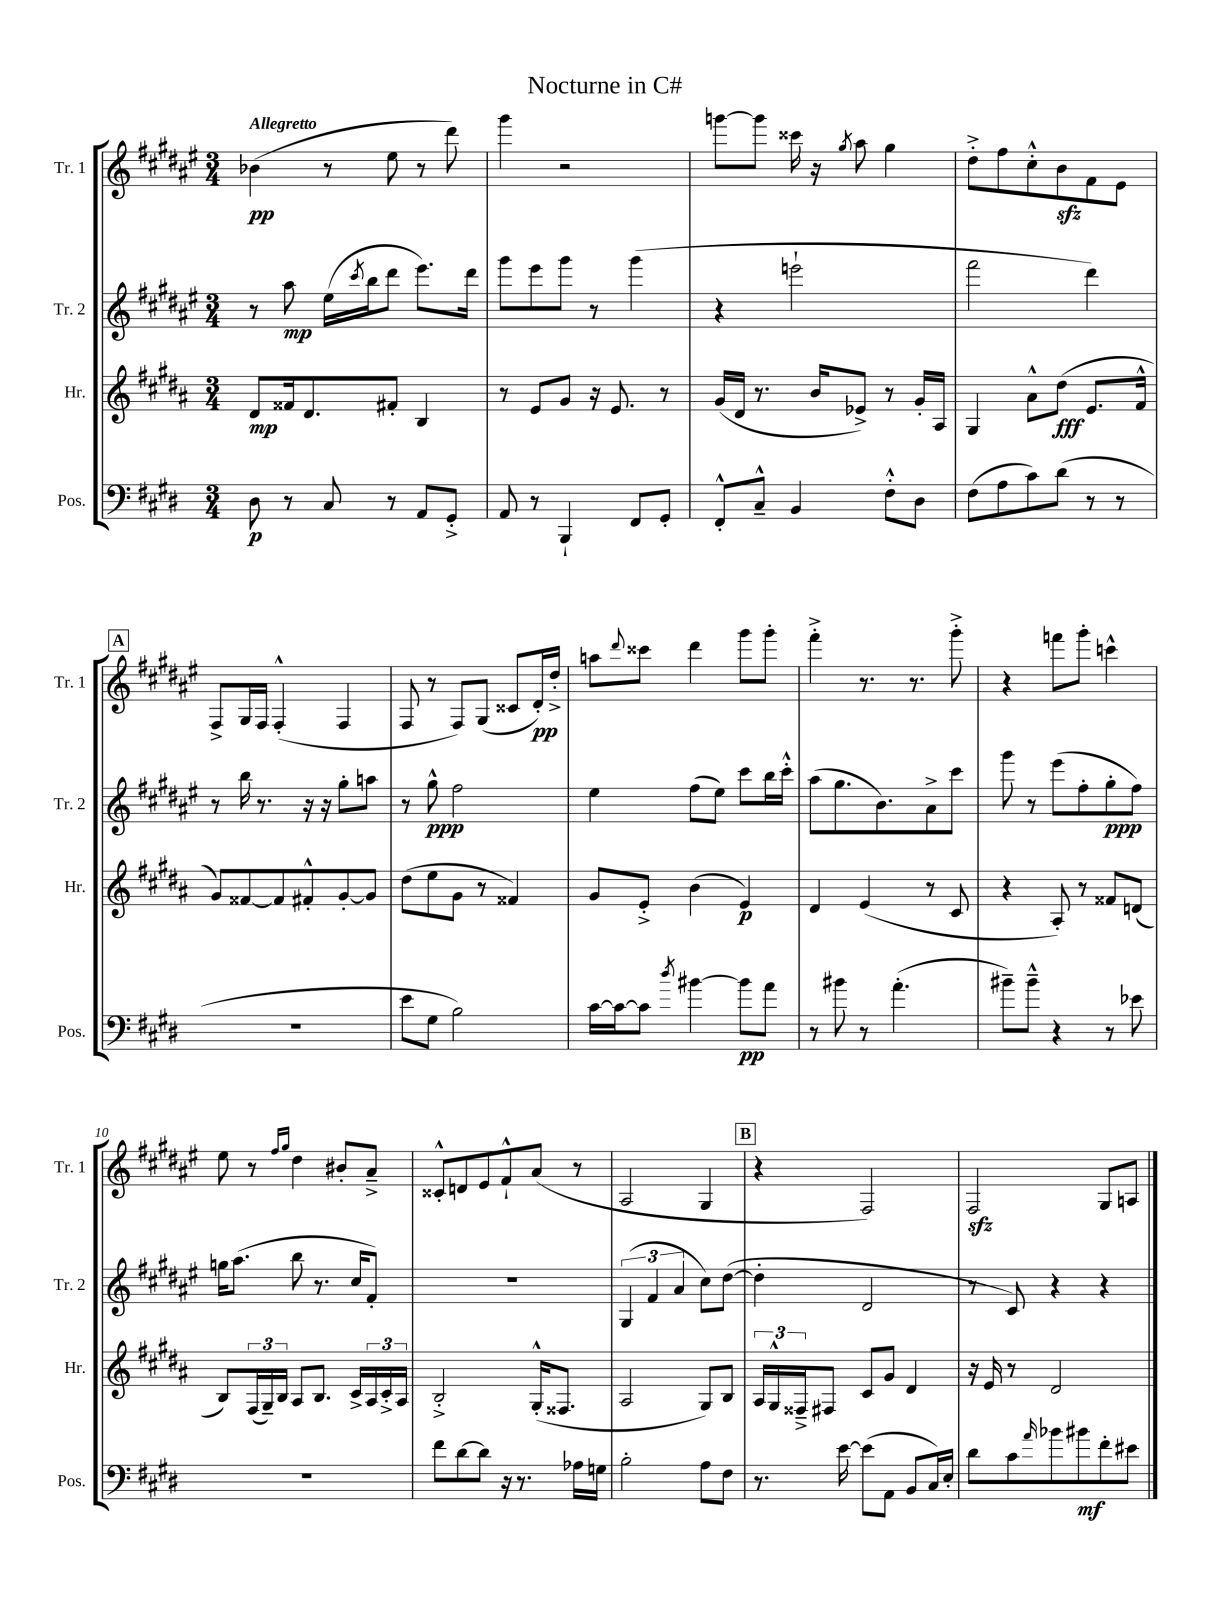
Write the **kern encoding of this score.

**kern	**dynam	**kern	**dynam	**kern	**dynam	**kern	**dynam
*part4	*part4	*part3	*part3	*part2	*part2	*part1	*part1
*staff4	*staff4	*staff3	*staff3	*staff2	*staff2	*staff1	*staff1
*I"Pos.	*	*I"Hr.	*	*I"Tr. 2	*	*I"Tr. 1	*
*I'Pos.	*	*I'Hr.	*	*I'Tr. 2	*	*I'Tr. 1	*
*clefF4	*	*clefG2	*	*clefG2	*	*clefG2	*
*k[f#c#g#d#]	*	*k[f#c#g#d#a#]	*	*k[f#c#g#d#a#e#]	*	*k[f#c#g#d#a#e#]	*
*M3/4	*	*M3/4	*	*M3/4	*	*M3/4	*
=1	=1	=1	=1	=1	=1	=1	=1
!	!	!	!	!	!	!LO:TX:a:B:t=Allegretto	!
8D#\	p	8d#/L	mp	8r	.	(4b-X\	pp
8r	.	16f##X/k	.	8aa#\	mp	.	.
.	.	8.d#/	.	.	.	.	.
8C#/	.	.	.	(16ee#\LL	.	8r	.
.	.	.	.	8qccc#/	.	.	.
.	.	.	.	16bb\J	.	.	.
8r	.	8f#X'/J	.	8ddd#\J	.	8ee#\	.
8AA/L	.	4B/	.	8.eee#\L)	.	8r	.
8GG#'^/J	.	.	.	.	.	8ddd#\)	.
.	.	.	.	16ddd#\Jk	.	.	.
=2	=2	=2	=2	=2	=2	=2	=2
8AA/	.	8r	.	8ggg#\L	.	4ggg#\	.
8r	.	8e/L	.	8eee#\	.	.	.
4BBB`/	.	8g#/J	.	8ggg#\J	.	2r	.
.	.	16r	.	8r	.	.	.
.	.	8.e/	.	.	.	.	.
8FF#/L	.	.	.	(4ggg#\	.	.	.
8GG#'/J	.	8r	.	.	.	.	.
=3	=3	=3	=3	=3	=3	=3	=3
8FF#'^^/L	.	(16g#/LL	.	4r	.	[8gggn\L	.
.	.	16d#/JJ	.	.	.	.	.
8C#~^^/J	.	8.r	.	.	.	8ggg\J]	.
4BB/	.	.	.	2eeen`\	.	16ccc##X\	.
.	.	16b/KL	.	.	.	16r	.
.	.	.	.	.	.	8qgg#/	.
.	.	8e-X^/J)	.	.	.	8aa#\	.
8F#'^^\L	.	8r	.	.	.	4gg#\	.
8D#\J	.	16g#'/LL	.	.	.	.	.
.	.	16A#/JJ	.	.	.	.	.
=4	=4	=4	=4	=4	=4	=4	=4
(8F#\L	.	4G#/	.	2fff#\	.	8dd#'^\L	.
8A\	.	.	.	.	.	8ff#\	.
8c#\)	.	8a#^^\L	.	.	.	8cc#'^^\	.
(8d#\J	.	(8dd#\J	fff	.	.	8bzz\	.
8r	.	8.e/L	.	4ddd#\)	.	8f#\	.
8r	.	.	.	.	.	8e#\J	.
.	.	16f#^^/Jk	.	.	.	.	.
!!LO:LB:g=z
!!LO:REH:place=s1:t=A
=5	=5	=5	=5	=5	=5	=5	=5
2.r	.	8g#/L)	.	8r	.	8F#^/L	.
.	.	[8f##X/	.	16bb\	.	16G#/L	.
.	.	.	.	8.r	.	16F#/JJ	.
.	.	8f##/]	.	.	.	(4F#'^^/	.
.	.	8f#X'^^/	.	16r	.	.	.
.	.	.	.	16r	.	.	.
.	.	[8g#'/	.	8gg#'\L	.	4F#/	.
.	.	8g#/J]	.	8aan\J	.	.	.
=6	=6	=6	=6	=6	=6	=6	=6
8e\L	.	(8dd#\L	.	8r	.	8F#/	.
8G#\J	.	8ee\	.	8gg#^^\	ppp	8r	.
2B\)	.	8g#\J	.	2ff#\	.	8F#/L)	.
.	.	8r	.	.	.	(8G#/J	.
.	.	4f##X/)	.	.	.	8c##X/L	.
.	.	.	.	.	.	16d#'/L)	pp
.	.	.	.	.	.	16dd#'^/JJ	.
=7	=7	=7	=7	=7	=7	=7	=7
[16c#\LL	.	8g#/L	.	4ee#\	.	8aan\L	.
16c#\J_	.	.	.	.	.	.	.
.	.	.	.	.	.	8qqddd#/	.
8c#\J]	.	8e'^/J	.	.	.	8ccc##X\J	.
8qdd#/	.	.	.	.	.	.	.
[4b#X\	.	(4b\	.	(8ff#\L	.	4ddd#\	.
.	.	.	.	8ee#\J)	.	.	.
8b#\L]	pp	4e/)	p	8ccc#\L	.	8ggg#\L	.
8a\J	.	.	.	16bb\L	.	8ggg#'\J	.
.	.	.	.	16ccc#'^^\JJ	.	.	.
=8	=8	=8	=8	=8	=8	=8	=8
8r	.	4d#/	.	(8aa#\L	.	4fff#'^\	.
8b#X\	.	.	.	8.gg#\	.	.	.
8r	.	(4e/	.	.	.	8.r	.
.	.	.	.	8.b\)	.	.	.
(4.a'\	.	.	.	.	.	.	.
.	.	.	.	.	.	8.r	.
.	.	8r	.	8a#^\	.	.	.
.	.	8c#/	.	8ccc#\J	.	8ggg#'^\	.
=9	=9	=9	=9	=9	=9	=9	=9
8b#X~\L)	.	4r	.	8ggg#\	.	4r	.
8b#~^^\J	.	.	.	8r	.	.	.
4r	.	8A#'/)	.	(8eee#\L	.	8fffn\L	.
.	.	8r	.	8ff#'\	.	8ggg#'\J	.
8r	.	8f##X/L	.	8gg#'\	ppp	4cccn^^\	.
8e-X\	.	(8dn/J	.	8ff#\J)	.	.	.
!!LO:LB:g=z
=10	=10	=10	=10	=10	=10	=10	=10
2.r	.	8B/L)	.	16ggn\KL	.	8ee#\	.
.	.	.	.	(8.aa#\J	.	.	.
.	.	(24F#/L	.	.	.	8r	.
.	.	24G#~/)	.	.	.	.	.
.	.	24B/JJ	.	.	.	.	.
.	.	.	.	.	.	16qqff#/LL	.
.	.	.	.	.	.	16qqgg#/JJ	.
.	.	8A#/L	.	8bb\	.	4dd#\	.
.	.	8.B/J	.	8.r	.	.	.
.	.	.	.	.	.	8b#X'/L	.
.	.	16c#^/LL	.	16cc#/KL	.	.	.
.	.	24A#/	.	8f#'/J)	.	8a#~^/J	.
.	.	24c#'^/	.	.	.	.	.
.	.	24A#/JJ	.	.	.	.	.
=11	=11	=11	=11	=11	=11	=11	=11
8f#\L	.	2B'^/	.	2.r	.	8c##X'^^/L	.
[8d#\	.	.	.	.	.	8dn/	.
8d#\J]	.	.	.	.	.	8e#/	.
16r	.	.	.	.	.	8f#`^^/	.
8.r	.	.	.	.	.	.	.
.	.	(16G#'^^/KL	.	.	.	(8a#/J	.
.	.	8.F##X/J	.	.	.	.	.
16A-X\LL	.	.	.	.	.	8r	.
16Gn\JJ	.	.	.	.	.	.	.
=12	=12	=12	=12	=12	=12	=12	=12
2B'\	.	2A#/	.	(6G#/	.	2A#/	.
.	.	.	.	6f#/	.	.	.
.	.	.	.	6a#/	.	.	.
8A\L	.	8G#/L)	.	8cc#\L)	.	4G#/	.
8F#\J	.	8B/J	.	([8dd#\J	.	.	.
!!LO:REH:place=s1:t=B
=13	=13	=13	=13	=13	=13	=13	=13
8.r	.	24A#/LL	.	4dd#'\]	.	4r	.
.	.	24G#^^/	.	.	.	.	.
.	.	24F##X~^/J	.	.	.	.	.
.	.	8F#X/J	.	.	.	.	.
[16e\	.	.	.	.	.	.	.
(8e\L]	.	8c#/L	.	2d#/	.	2F#/)	.
8AA\J	.	8g#/J	.	.	.	.	.
8BB/L	.	4d#/	.	.	.	.	.
16C#/L)	.	.	.	.	.	.	.
16E'/JJ	.	.	.	.	.	.	.
=14	=14	=14	=14	=14	=14	=14	=14
8d#\L	.	16r	.	8r	.	2F#zz/	.
.	.	16e/	.	.	.	.	.
8c#\	.	8r	.	8c#/)	.	.	.
16qqa/	.	.	.	.	.	.	.
8b-X\	.	2d#/	.	4r	.	.	.
8b#X\	mf	.	.	.	.	.	.
8f#'\	.	.	.	4r	.	8G#/L	.
8e#X\J	.	.	.	.	.	8An/J	.
==	==	==	==	==	==	==	==
*-	*-	*-	*-	*-	*-	*-	*-
